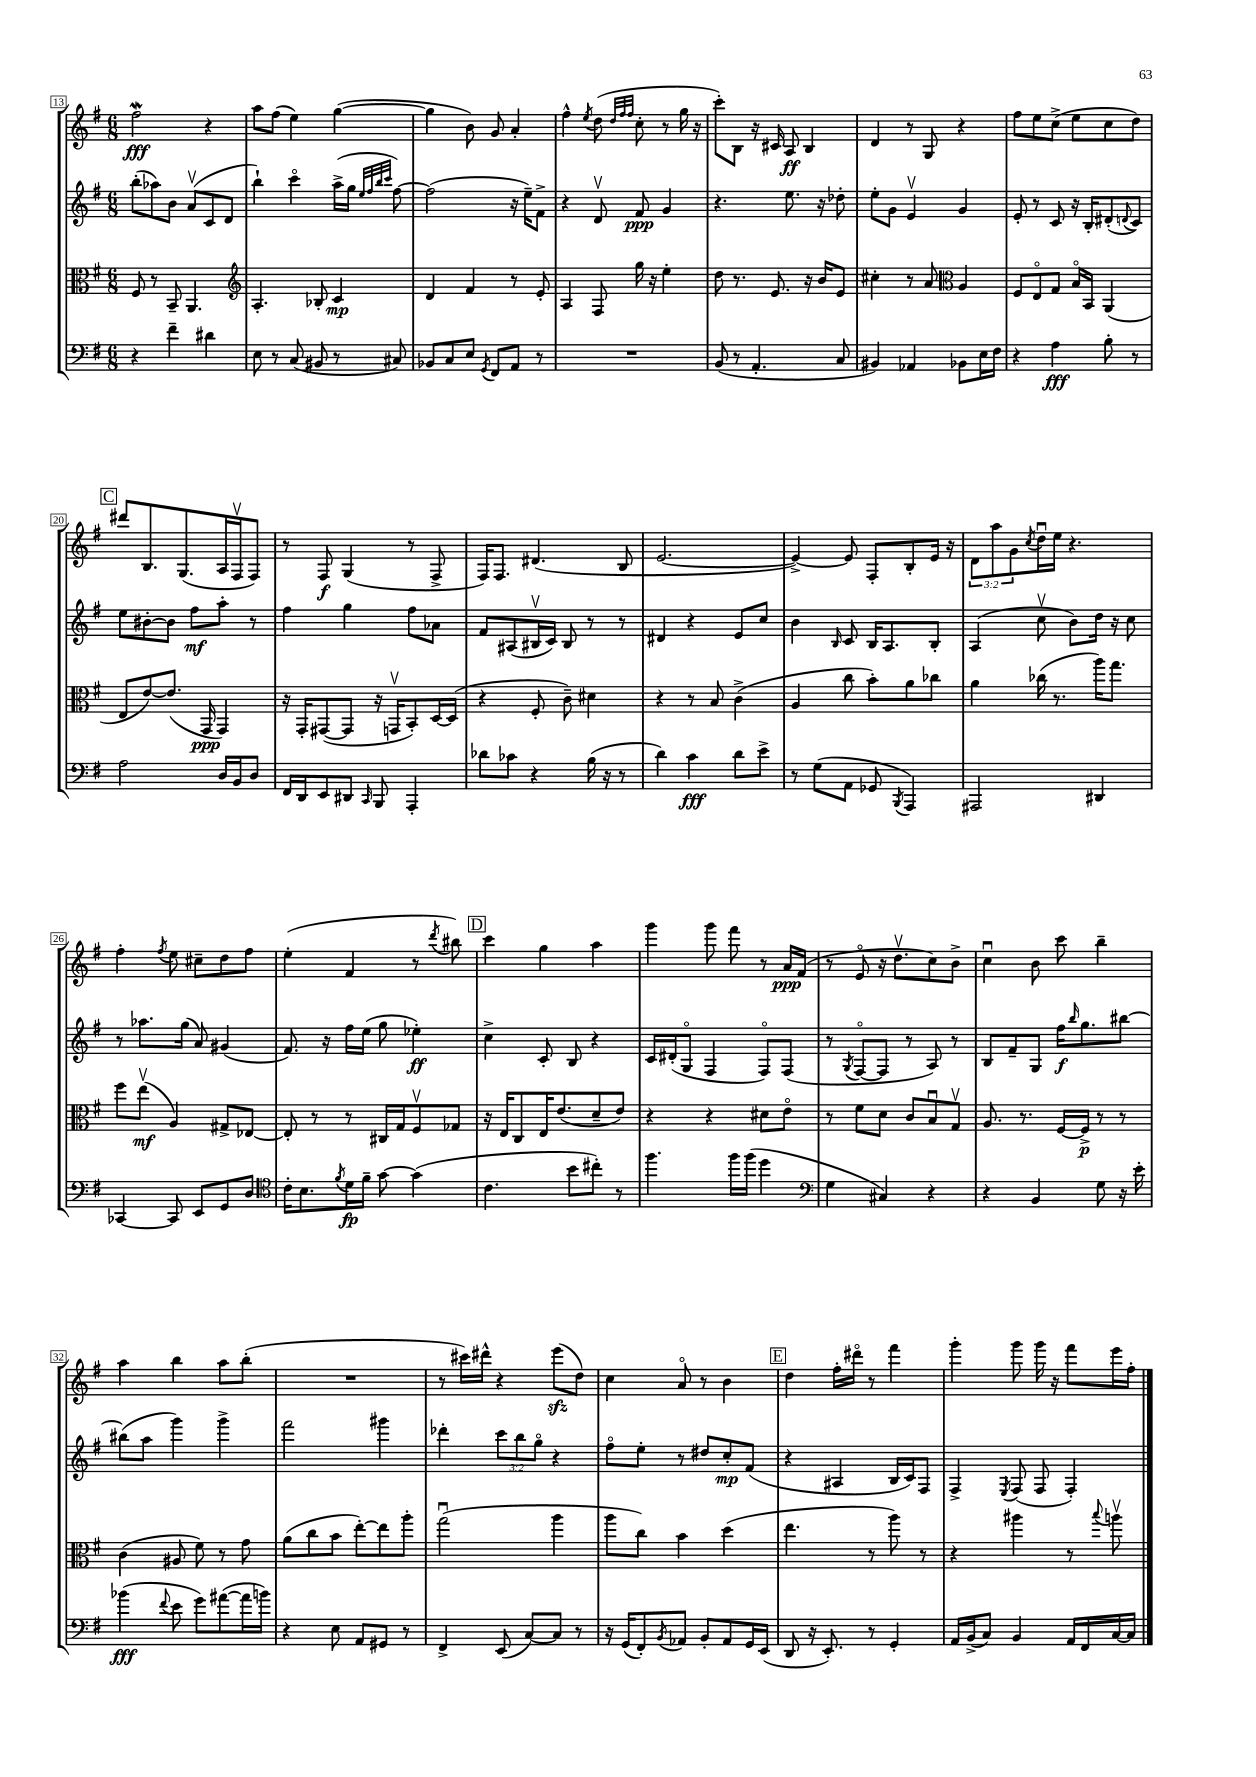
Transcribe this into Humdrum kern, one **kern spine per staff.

**kern	**kern	**kern	**kern
*staff4	*staff3	*staff2	*staff1
*clefF4	*clefC3	*clefG2	*clefG2
*k[f#]	*k[f#]	*k[f#]	*k[f#]
*M6/8	*M6/8	*M6/8	*M6/8
4r	8F#	(8bb'	2ff#
.	8r	8aa-)	.
4f#~	8BB~	8b	.
.	4.AA	(8av	.
4d#	.	8c	4r
.	.	8d	.
=	=	=	=
*	*clefG2	*	*
8E	4.A'	4bb`)	8aa
8r	.	.	(8ff#
(8C	.	4ccco	4ee)
8BB#	8B-'	.	.
8r	4c	(16aa^	([4gg
.	.	16gg	.
.	.	32qqee	.
.	.	32qqff#	.
.	.	32qqbb	.
.	.	32qqccc	.
8C#)	.	[8ff#)	.
=	=	=	=
8BB-	4d	(2ff#]	4gg]
8C	.	.	.
8E	4f#	.	8b)
8qGG	.	.	.
8FF#	.	.	8g
8AA	8r	16r	4a'
.	.	16ee~)	.
8r	8e'	8f#^	.
=	=	=	=
2.r	4A	4r	4ff#^^
.	.	.	8qee
.	8F#	8dv	(8dd
.	.	.	32qqdd
.	.	.	32qqff#
.	.	.	32qqff#
.	16gg	8f#	8cc'
.	16r	.	.
.	4ee'	4g	8r
.	.	.	16gg
.	.	.	16r
=	=	=	=
(8BB	8dd	4.r	8ccc')
8r	8.r	.	8B
4.AA'	.	.	16r
.	8.e	.	16c#
.	.	8.ee	8A
.	16r	.	4B
.	16b	16r	.
8C	8e	8dd-'	.
=	=	=	=
4BB#)	4cc#'	8ee'	4d
.	.	8g	.
4AA-	8r	4ev	8r
.	8a	.	8G
*	*clefC3	*	*
8BB-	4A	4g	4r
16E	.	.	.
16F#	.	.	.
=	=	=	=
4r	8F#	8e'	8ff#
.	8Eo	8r	8ee
4A	8G	8c	(8cc^
.	16Bo	16r	8ee
.	16BB	16B'	.
8B'	(4AA	(8d#'	8cc
.	.	8qqd	.
8r	.	8c)	8dd)
=	=	=	=
2A	8E	8ee	8ddd#
.	[8e)	[8b#'	8.B
.	(8.e]	8b#]	.
.	.	.	(8.G
.	.	8ff#	.
.	16GG	.	.
16D	4GG)	8aa'	16A
16BB	.	.	16F#v
8D	.	8r	8F#)
=	=	=	=
16FF#	16r	4ff#	8r
16DD	16GG'	.	.
8EE	([8GG#	.	8F#
8DD#	8GG#]	4gg	(4G
16qqCC	.	.	.
8BBB	16r	.	.
.	16GGv	.	.
4AAA'	8BB')	8ff#	8r
.	[16D	8a-	8F#^
.	(16D]	.	.
=	=	=	=
8d-	4r	8f#	16F#)
.	.	.	8.F#
8c-	.	(8A#	.
4r	8F#'	16B#v	(4.d#
.	.	16c)	.
.	8c~)	8B#	.
(16B	4d#	8r	.
16r	.	.	.
8r	.	8r	8B
=	=	=	=
4d)	4r	4d#	[2.e
4c	8r	4r	.
.	8B	.	.
8d	(4c^	8e	.
8e^	.	8cc	.
=	=	=	=
8r	4A	4b	4e^_)
(8G	.	.	.
.	.	16qqB	.
8AA	8cc	8c	8e]
8GG-	8b')	16B	8F#'
.	.	8.A	.
8qBBB	.	.	.
4AAA)	8a	.	8B'
.	8cc-	8B'	16e
.	.	.	16r
=	=	=	=
2AAA#	4a	(4A	12d
.	.	.	12aa
.	.	.	12g
.	.	.	8qcc
.	(16cc-	8ccv	16ddu
.	8.r	.	16ee
.	.	8b)	4.r
4DD#	16aa)	16dd	.
.	8.gg	16r	.
.	.	8cc	.
=	=	=	=
[4CC-	8ff#	8r	4ff#'
.	(8eev	8.aa-	.
.	.	.	8qff#
8CC-]	4A)	.	8ee
.	.	(16gg	.
8EE	.	8a)	8cc#~
8GG	8G#^	(4g#	8dd
8D	[8E-	.	8ff#
=	=	=	=
*clefC4	*	*	*
16c'	8E-']	8.f#)	(4ee'
8.B	.	.	.
.	8r	.	.
.	.	16r	.
8qf#	.	.	.
16d	8r	16ff#	4f#
16f#~	.	(16ee	.
[8g	16C#	8gg	.
.	16G	.	.
(4g]	8F#v	4ee-')	8r
.	.	.	8qddd
.	8G-	.	8bb#)
=	=	=	=
4.c	16r	4cc^	4ccc
.	16E	.	.
.	8C	.	.
.	16E	8c'	4gg
.	(8.e	.	.
8b	.	8B	.
8cc#')	8d~	4r	4aa
8r	8e)	.	.
=	=	=	=
4.ff#	4r	16c	4ggg
.	.	(16d#'	.
.	.	8Go	.
.	4r	4F#	8ggg
16ff#	.	.	8fff#
(16ff#	.	.	.
4dd	8d#	8F#o)	8r
.	8eo	(8F#	16a
.	.	.	(16f#
=	=	=	=
*clefF4	*	*	*
4G	8r	8r	8r
.	.	8qG	.
.	8f#	[8F#o	8eo
4C#)	8d	8F#]	16r
.	.	.	8.ddv
.	8c	8r	.
4r	8Bu	8A)	8cc)
.	8Gv	8r	8b^
=	=	=	=
4r	8.A	8B	4ccu
.	.	8f#~	.
.	8.r	.	.
4BB	.	8G	8b
.	[16F#	16ff#	8ccc
.	.	16qqbb	.
.	16F#^]	8.gg	.
8G	8r	.	4bb~
16r	8r	[8bb#	.
16e'	.	.	.
=	=	=	=
(4b-	(4c	(8bb#]	4aa
.	.	8aa	.
8qqf#	.	.	.
8e	8A#	4ggg)	4bb
8g)	8f#)	.	.
([8a#	8r	4ggg^	8aa
16a#]	8g	.	(8bb'
16b)	.	.	.
=	=	=	=
4r	(8a	2fff#	2.r
.	8cc	.	.
8E	8b	.	.
8AA	[8ee')	.	.
8GG#	8ee]	4ggg#	.
8r	8aa'	.	.
=	=	=	=
4FF#^	(2ggu	4ddd-'	8r
.	.	.	16ccc#)
.	.	.	16ddd#^^
(8EE	.	12ccc	4r
.	.	12bb	.
[8C)	.	.	.
.	.	12ggo	.
8C]	4aa	4r	(8eee
8r	.	.	8dd)
=	=	=	=
16r	8aa	8ff#o	4cc
(16GG	.	.	.
8FF#')	8cc)	8ee'	.
8qBB	.	.	.
8AA-	4b	8r	8ao
8BB'	.	8dd#	8r
8AA-	(4dd	8cc'	4b
16GG	.	(8f#	.
(16EE	.	.	.
=	=	=	=
8DD	4.ee	4r	4dd
16r	.	.	.
8.EE')	.	.	.
.	.	4A#	16ff#'
.	.	.	16ddd#o
8r	8r	.	8r
4GG'	8aa)	16B	4fff#
.	.	16c)	.
.	8r	8F#	.
=	=	=	=
16AA	4r	4F#^	4ggg'
(16BB^	.	.	.
8C)	.	.	.
.	.	8qE	.
4BB	4aa#	(8F#	8ggg
.	.	8F#	16ggg
.	.	.	16r
16AA	8r	4F#')	8fff#
16FF#	.	.	.
.	8qqbb	.	.
[16C	8aav	.	16eee
16C]	.	.	16ff#'
==	==	==	==
*-	*-	*-	*-
